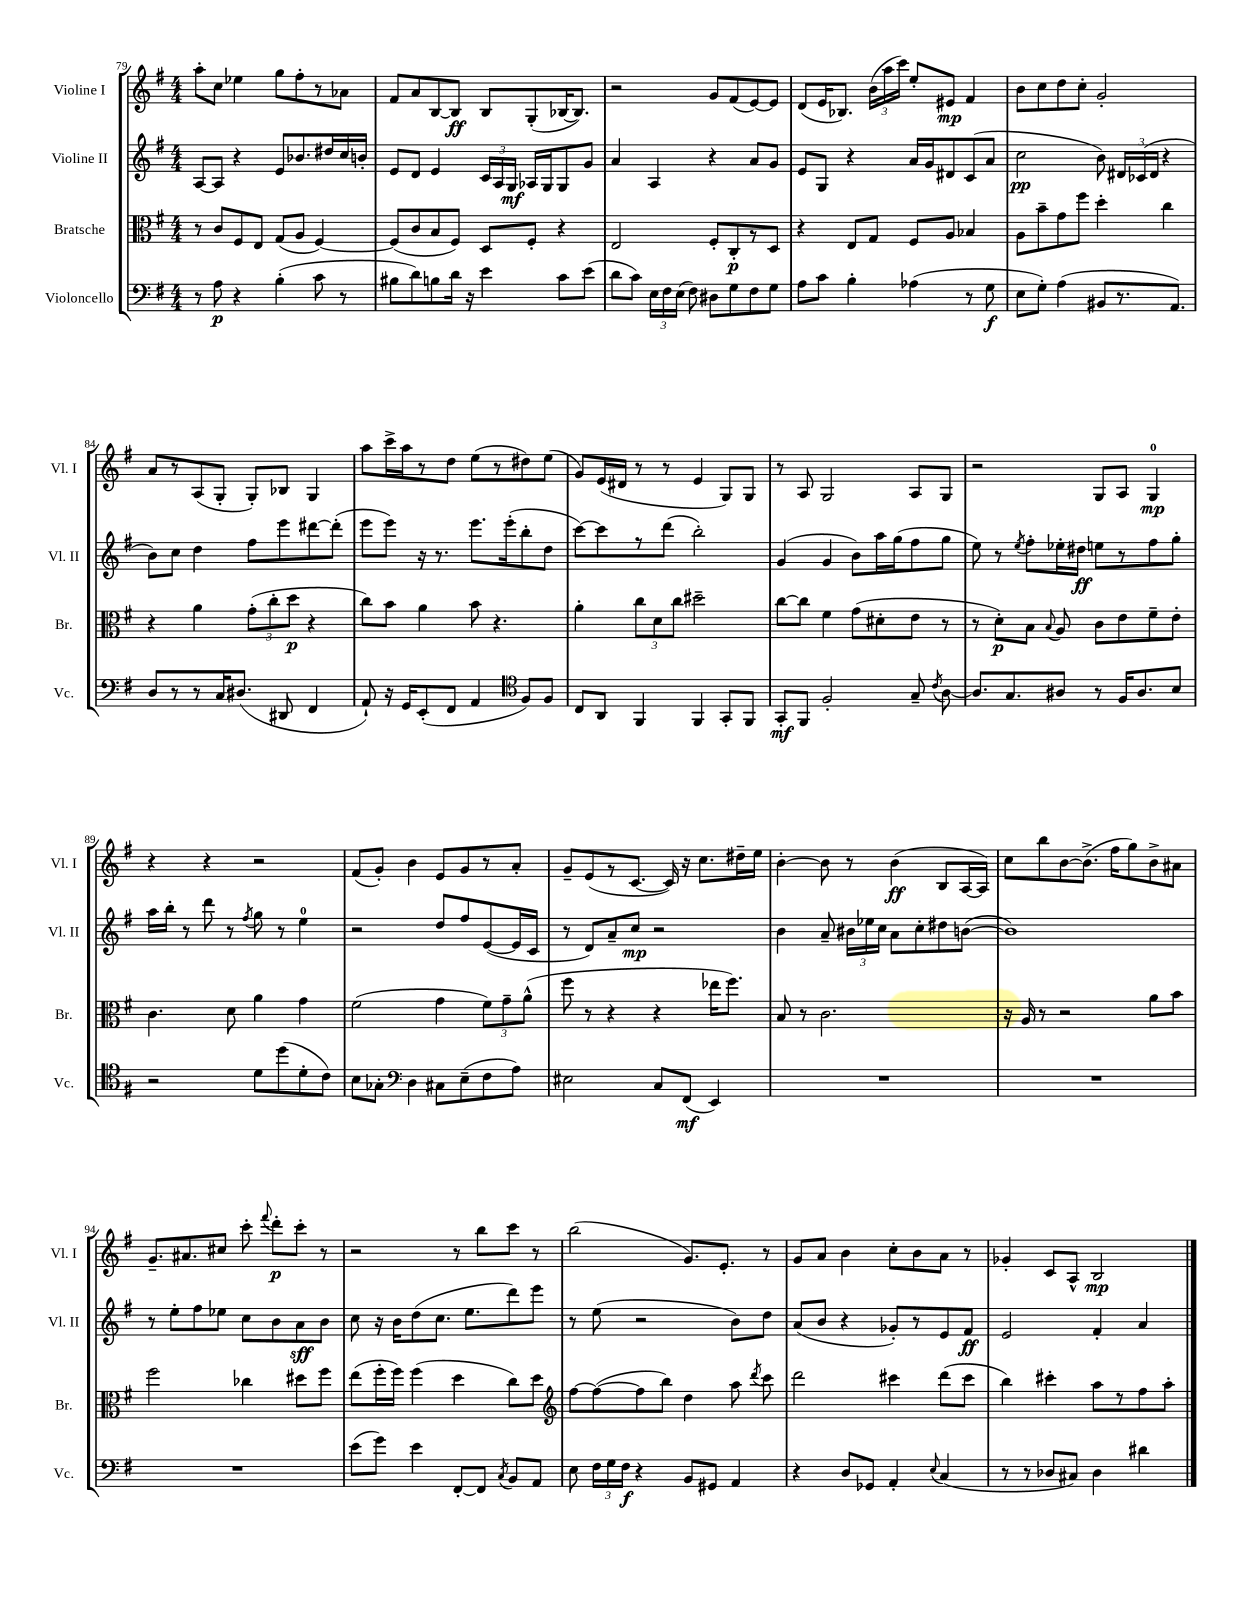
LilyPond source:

<<
\new StaffGroup <<
\new Staff = "s0" \with { instrumentName = "Violine I" shortInstrumentName = "Vl. I" } {
    \clef treble \key g \major \numericTimeSignature \time 4/4
    \autoBeamOff a''8[-. c''8] ees''4 g''8[ fis''8-. r8 aes'8] |
    fis'8[ a'8 b8~ b8]\ff b8[ g8-.( bes16~ bes8.]) |
    r2 g'8[ fis'8( e'8~) e'8] |
    d'8[( e'16 bes8.]) \tuplet 3/2 { b'16[( a''16 c'''16]) } e''8[-. eis'8]\mp fis'4 |
    b'8[ c''8 d''8 c''8]-. g'2-. |
    a'8[ r8 a8( g8]-. g8[-.) bes8] g4 |
    a''8[ c'''16-> a''16 r8 d''8] e''8[( r8 dis''8) e''8]( |
    g'8[) e'16( dis'16] r8 r8 e'4 g8[) g8] |
    r8 a8 g2 a8[ g8] |
    r2 g8[ a8] g4-0\mp |
    r4 r4 r2 |
    fis'8[( g'8]-.) b'4 e'8[ g'8 r8 a'8]-. |
    g'8[-- e'8( r8 c'8.]~ c'16) r16 c''8.[ dis''16-- e''16] |
    b'4~-. b'8 r8 b'4\ff( b8[ a16~ a16]) |
    c''8[ b''8 b'8~ b'8.]->( fis''16[ g''8) b'8-> ais'8] |
    g'8.[-- ais'8. cis''8] c'''8-. \appoggiatura { fis'''8 } d'''8[-.\p c'''8]-. r8 |
    r2 r8 b''8[ c'''8] r8 |
    b''2( g'8.[) e'8.]-. r8 |
    g'8[ a'8] b'4 c''8[-. b'8 a'8] r8 |
    ges'4-. c'8[ a8]-^ b2\mp \bar "|." |
}
\new Staff = "s1" \with { instrumentName = "Violine II" shortInstrumentName = "Vl. II" } {
    \clef treble \key g \major \numericTimeSignature \time 4/4
    \autoBeamOff a8[~ a8] r4 e'8[ bes'8. dis''16 c''16 b'16]-. |
    e'8[ d'8] e'4 \tuplet 3/2 { c'16[ a16 g16]\mf } aes16[ g16 g8 g'8] |
    a'4 a4 r4 a'8[ g'8] |
    e'8[ g8] r4 a'16[ g'16 dis'8 c'8( a'8] |
    c''2\pp b'8) \tuplet 3/2 { dis'16[ ces'16( dis'16] } r4 |
    b'8[) c''8] d''4 fis''8[ e'''8 dis'''8~ dis'''8]-.( |
    e'''8[ e'''8]) r16 r8. e'''8.[ e'''16-.( b''8-. d''8] |
    c'''8[~) c'''8 r8 d'''8]( b''2-.) |
    g'4( g'4 b'8[) a''16 g''16( fis''8 g''8] |
    e''8) r8 \acciaccatura { e''8 } fis''8[-. ees''16-. dis''16]\ff e''8[ r8 fis''8 g''8]-. |
    a''16[ b''16]-. r8 d'''8 r8 \acciaccatura { fis''8 } g''8 r8 e''4-0 |
    r2 d''8[ fis''8 e'8~( e'16 c'16] |
    r8 d'8[) a'8-- c''8]\mp r2 |
    b'4 a'8-- \tuplet 3/2 { bis'16[ ees''16 c''16] } a'8[ c''8-. dis''8 b'8]~( |
    b'1) |
    r8 e''8[-. fis''8 ees''8] c''8[ b'8 a'8\sff b'8] |
    c''8 r16 b'16[ d''8( c''8.] e''8.[ d'''8) e'''8] |
    r8 e''8( r2 b'8[) d''8] |
    a'8[( b'8] r4 ges'8[-.) r8 e'8 fis'8]\ff |
    e'2 fis'4-. a'4 \bar "|." |
}
\new Staff = "s2" \with { instrumentName = "Bratsche" shortInstrumentName = "Br." } {
    \clef alto \key g \major \numericTimeSignature \time 4/4
    \autoBeamOff r8 c'8[ fis8 e8] g8[( a8] fis4~) |
    fis8[( c'8 b8 fis8]) d8[ fis8]-. r4 |
    e2 fis8[-. c8-.\p r8 d8] |
    r4 e8[ g8] fis8[ a8] bes4 |
    a8[ b'8-- g'8 fis''8] d''4-. c''4 |
    r4 a'4 \tuplet 3/2 { g'8[-.( c''8-. d''8]\p } r4 |
    c''8[) b'8] a'4 b'8 r4. |
    a'4-. \tuplet 3/2 { c''8[ d'8 c''8] } dis''2-- |
    c''8[~ c''8] fis'4 g'8[( dis'8-. e'8] r8 |
    r8 d'8[-.\p) b8] \appoggiatura { b8 } a8 c'8[ e'8 fis'8-- e'8]-. |
    c'4. d'8 a'4 g'4 |
    fis'2( g'4 \tuplet 3/2 { fis'8[) g'8-- a'8]-^( } |
    fis''8 r8 r4 r4 ees''16[ fis''8.]) |
    b8 r8 c'2. |
    r16 a16 r8 r2 a'8[ b'8] |
    fis''2 ces''4 dis''8[ fis''8] |
    e''8[( fis''16-. fis''16]) fis''4( d''4 c''8[) d''8] |
    \clef treble fis''8[~ fis''8~( fis''8 b''8]) d''4 a''8 \acciaccatura { d'''8 } c'''8 |
    d'''2 cis'''4 d'''8[( cis'''8] |
    b''4) cis'''4-. a''8[ r8 fis''8 a''8]-. \bar "|." |
}
\new Staff = "s3" \with { instrumentName = "Violoncello" shortInstrumentName = "Vc." } {
    \clef bass \key g \major \numericTimeSignature \time 4/4
    \autoBeamOff r8 a8\p r4 b4-.( c'8 r8 |
    bis8[ d'8) b8 d'16] r16 e'4 c'8[ e'8]( |
    d'8[ c'8]) \tuplet 3/2 { e16[ fis16 e16]( } fis8) dis8[ g8 fis8 g8] |
    a8[ c'8] b4-. aes4( r8 g8\f |
    e8[ g8]-.) a4( bis,8[ r8. a,8.]) |
    d8[ r8 r8 c16 dis8.]( dis,8 fis,4 |
    a,8-!) r16 g,16[ e,8-.( fis,8] a,4 \clef tenor fis8[) fis8] |
    c8[ a,8] fis,4 fis,4 g,8[-. fis,8] |
    g,8[-.\mf fis,8] fis2-. g8-- \acciaccatura { c'8 } a8~ |
    a8.[ g8. ais8] r8 fis16[ ais8. b8] |
    r2 d'8[ d''8( d'8-. c'8]) |
    b8[ ges8]-. \clef bass d4 cis8[ e8--( fis8 a8]) |
    eis2 c8[ fis,8]\mf( e,4) |
    R1 |
    R1 |
    R1 |
    e'8[( g'8]) e'4 fis,8[~-. fis,8] \acciaccatura { c8 } b,8[ a,8] |
    e8 \tuplet 3/2 { fis16[ g16 fis16]\f } r4 b,8[ gis,8] a,4 |
    r4 d8[ ges,8] a,4-. \appoggiatura { e8 } c4( |
    r8 r8 des8[ cis8]) des4 dis'4 \bar "|." |
}
>>
>>
\layout { \context { \Score currentBarNumber = #79 } }
